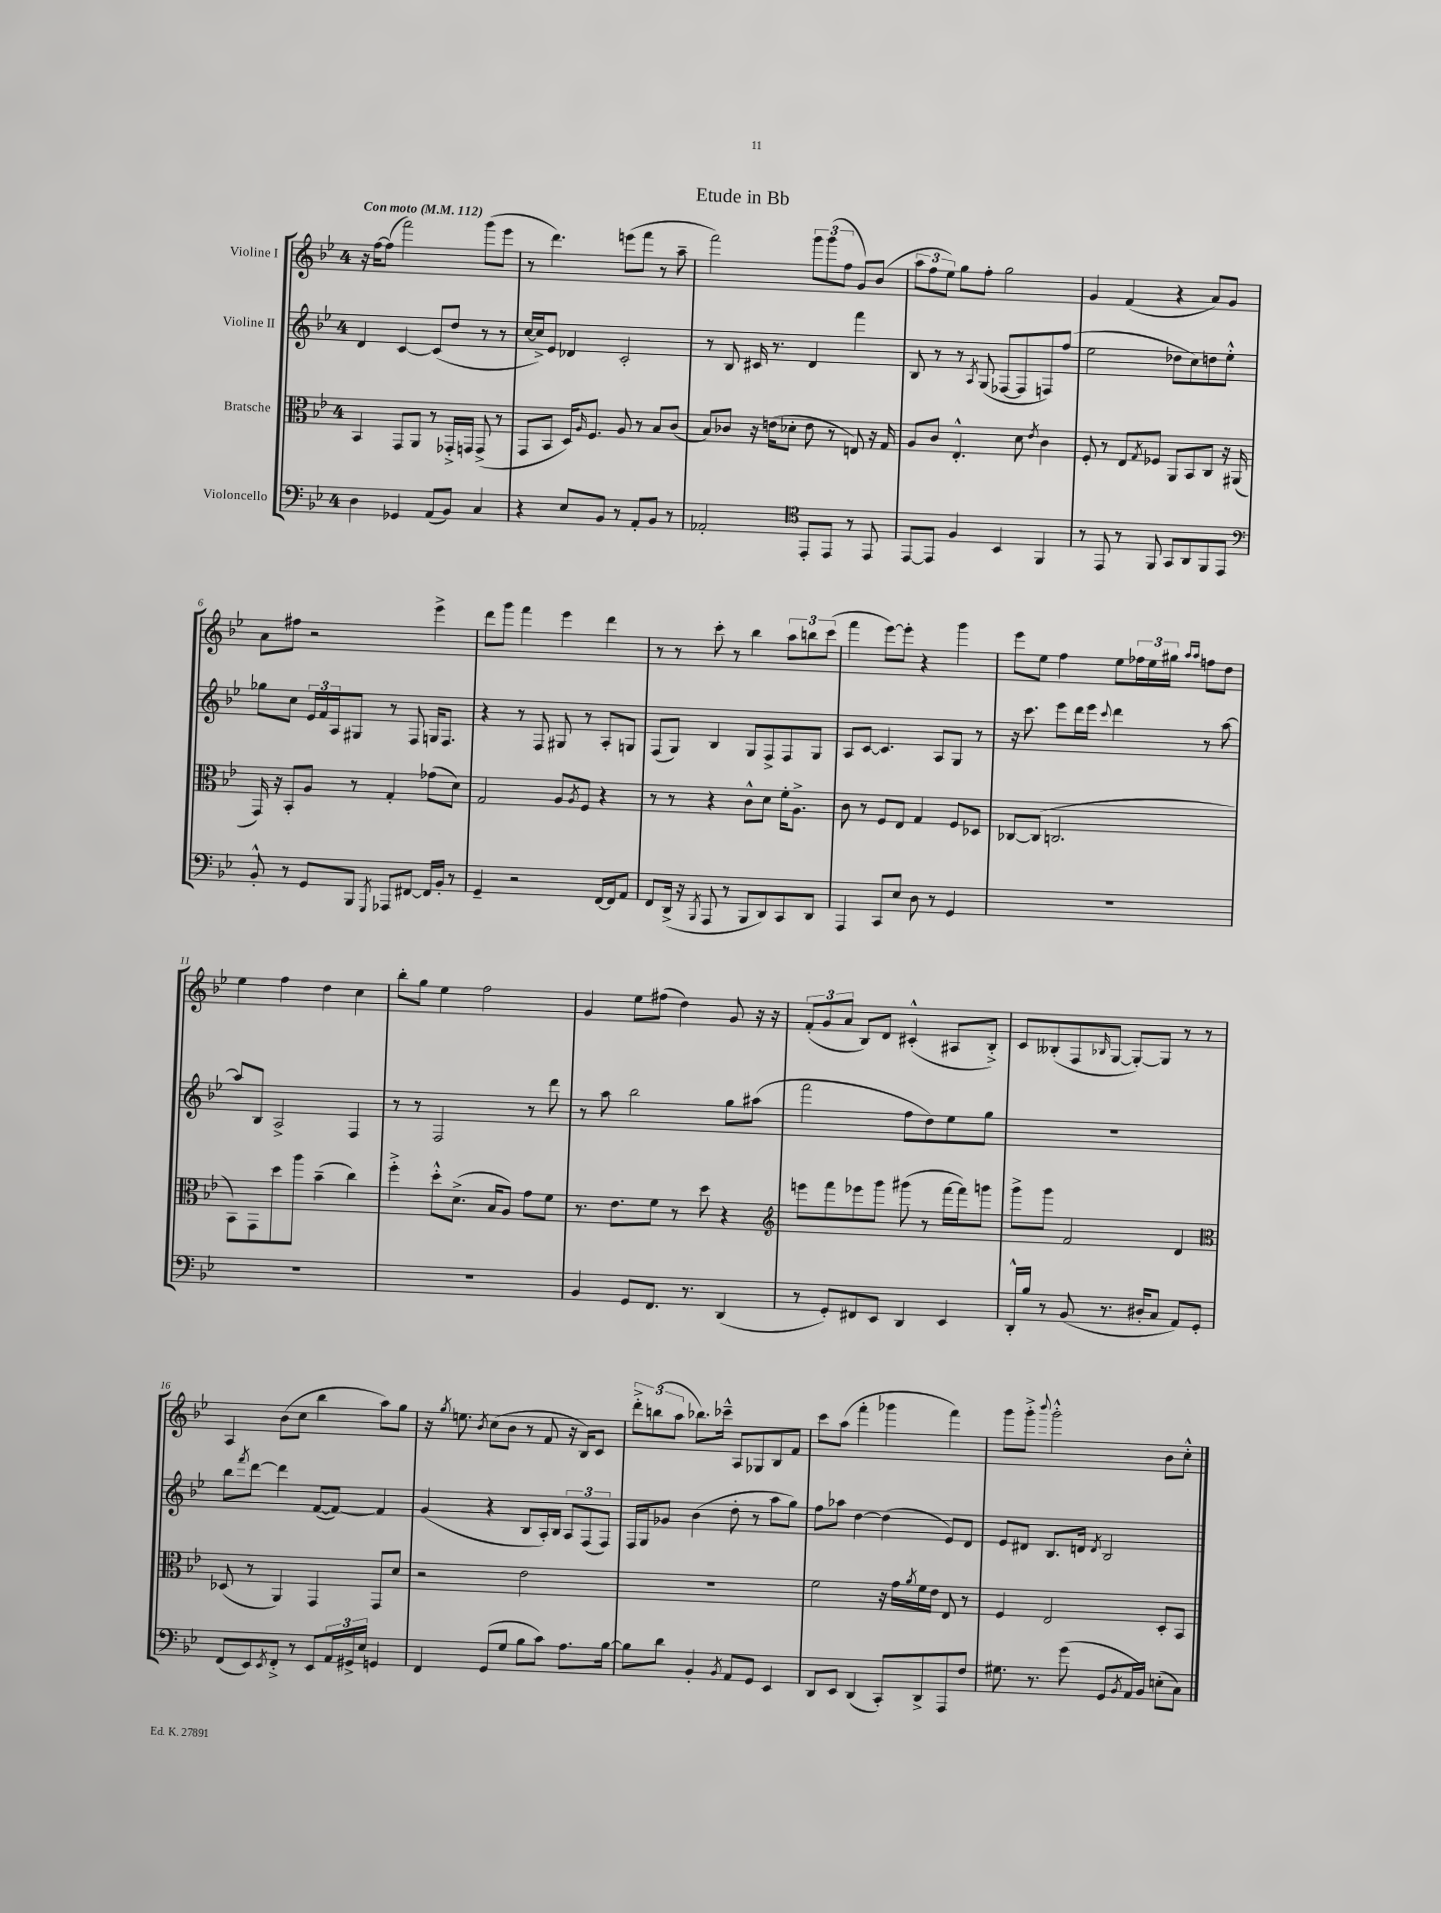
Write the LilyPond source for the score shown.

\header { title = "Etude in Bb" }
<<
\new StaffGroup <<
\new Staff = "s0" \with { instrumentName = "Violine I" } {
    \clef treble \key bes \major \once \override Staff.TimeSignature.style = #'single-digit \time 4/4 \tempo "Con moto" 4 = 112
    r16 f''16~ f''8( f'''2) g'''8( ees'''8 |
    r8 d'''4.) e'''8( f'''8 r8 a''8-- |
    f'''2) \tuplet 3/2 { g'''8 g'''8( f''8 } g'8) bes'8( |
    \tuplet 3/2 { a''8 f''8 ees''8) } g''8 f''8-. g''2 |
    g'4 f'4( r4 a'8) g'8 |
    a'8 fis''8 r2 ees'''4-> |
    d'''8 g'''8 f'''4 ees'''4 d'''4 |
    r8 r8 c'''8-. r8 bes''4 \tuplet 3/2 { a''8 b''8 c'''8( } |
    f'''4 ees'''8~) ees'''8-. r4 g'''4 |
    ees'''8 ees''8 f''4 ees''8 \tuplet 3/2 { fes''16 ees''16 gis''16 } \grace { a''16 a''16 } f''8 d''8 |
    ees''4 f''4 d''4 c''4 |
    bes''8-. g''8 ees''4 f''2 |
    g'4 ees''8 fis''8( d''4) g'8 r16 r16 |
    \tuplet 3/2 { f'8-.( g'8 a'8 } bes8) d'8 cis'4-.-^( ais8 bes8-.->) |
    c'8 beses8-.( f8 \grace { bes16 } g8~ g8~-.) g8 r8 r8 |
    a4 bes'8( c''8 bes''4 a''8) g''8 |
    r16 \acciaccatura { g''8 } e''8. \acciaccatura { bes'8 } c''8( bes'8 r8 f'8 r16 bes16) c'8 |
    \tuplet 3/2 { d'''8-.-> b''8( a''8 } bes''8.) ces'''16---^ a8 ges8 bes8 f'8 |
    c'''8 a''8( f'''4-. ges'''4 f'''4) |
    g'''8 g'''8-.-> \appoggiatura { bes'''8 } g'''2-.-^ bes'8 c''8-.-^ \bar "|." |
}
\new Staff = "s1" \with { instrumentName = "Violine II" } {
    \clef treble \key bes \major \once \override Staff.TimeSignature.style = #'single-digit \time 4/4
    d'4 c'4~ c'8( d''8 r8 r8 |
    c''16~ c''16->) ees'8 des'4 c'2-. |
    r8 bes8 cis'16 r8. d'4 f'''4 |
    bes8 r8 r8 \acciaccatura { a8 } g8( fes8~ fes8 f8) f''8( |
    ees''2 des''8 c''8) d''8 ees''8-.-^ |
    ges''8 c''8 \tuplet 3/2 { ees'16 f'16 a16 } gis8 r8 f8 g16 f8. |
    r4 r8 f8 gis8 r8 a8-. g8 |
    f8( g8) bes4 g8 f8-> f8 g8 |
    a8 c'8~ c'4. a8 g8 r8 |
    r16 c'''8. ees'''8 d'''16 ees'''16 \appoggiatura { c'''8 } d'''4 r8 a''8~ |
    a''8 bes8 a2-> f4 |
    r8 r8 f2 r8 d'''8 |
    r8 a''8 bes''2 g''8 ais''8( |
    f'''2 f''8 d''8) ees''8 g''8 |
    R1 |
    bes''8 \acciaccatura { f'''8 } d'''8~ d'''4 f'8~( f'8~) f'4 |
    g'4( r4 bes8 a16-.) bes16 \tuplet 3/2 { a8 f8( f8) } |
    f16 g16 ges'8 bes'4( d''8-. r8 a''8 g''8) |
    f''8 aes''8 d''4~ d''4( ees'8) d'8 |
    ees'8 dis'8 bes8. d'16 \acciaccatura { d'8 } bes2 \bar "|." |
}
\new Staff = "s2" \with { instrumentName = "Bratsche" } {
    \clef alto \key bes \major \once \override Staff.TimeSignature.style = #'single-digit \time 4/4
    bes,4 g,8 a,8 r8 ges,16-.-> g,16 g,8->( r8 |
    g,8 bes,8 d16) \grace { a16 } f8. a8 r8 bes8 c'8( |
    bes8) ces'8 r16 e'16( des'8-. e'8 r8 e8) r16 g16 |
    a8 c'8 ees4.-.-^ d'8 \acciaccatura { ees'8 } c'4 |
    f8-. r8 ees8 \acciaccatura { g8 } fes8 a,8 bes,8 c8 r16 ais,16( |
    g,16) r16 bes,8-. a8 r8 g4-. ges'8( d'8) |
    g2 a8 \acciaccatura { a8 } f8 r4 |
    r8 r8 r4 c'8-^ d'8 f'16-. a8.-> |
    c'8 r8 f8 ees8 g4 f8 des8 |
    ces8~ ces8( c2. |
    bes,8) g,8 d''8 a''8 bes'4--( c''4) |
    f''4-.-> d''8-.-^ d'8.->( bes16 a8) g'8 f'8 |
    r8. ees'8. f'8 r8 d''8 r4 |
    \clef treble e'''8 f'''8 ees'''8 g'''8 gis'''8( r8 f'''16~ f'''16) g'''8 |
    g'''8-> g'''8 f'2 d'4 |
    \clef alto des8( r8 a,4) g,4 g,8 d'8 |
    r2 ees'2 |
    R1 |
    f'2 r16 g'16 \acciaccatura { a'8 } f'16 ees'16 ees8 r8 |
    f4 ees2 d8-. bes,8 \bar "|." |
}
\new Staff = "s3" \with { instrumentName = "Violoncello" } {
    \clef bass \key bes \major \once \override Staff.TimeSignature.style = #'single-digit \time 4/4
    d4 ges,4 a,8( bes,8) c4 |
    r4 ees8 bes,8 r8 a,8-. bes,8 r8 |
    aes,2-. \clef tenor ees,8-. ees,8 r8 ees,8 |
    ees,8~ ees,8 f4 bes,4 f,4 |
    r8 ees,8 r8 f,8 g,8 a,8 f,8 ees,8 |
    \clef bass bes,8-.-^ r8 g,8 bes,,8 \acciaccatura { g,,8 } aes,,8 fis,8~ fis,16 bes,16-. r8 |
    g,4-- r2 f,16~ f,16 a,8 |
    f,8 d,16->( r16 \acciaccatura { bes,,8 } a,,8 r8 bes,,8 d,8) c,8 d,8 |
    a,,4 c,8 ees8 d8 r8 g,4 |
    R1 |
    R1 |
    R1 |
    bes,4 g,8 f,8. r8. d,4( |
    r8 g,8-.) fis,8 ees,8 d,4 ees,4 |
    d,16-.-^ bes16 r8 bes,8( r8. dis16-. c8 a,8) g,8-. |
    f,8( ees,8) \acciaccatura { ees,8 } f,8-.-> r8 ees,8 \tuplet 3/2 { a,16 gis,16-> ees16 } g,4 |
    f,4 g,8( g8 bes8 c'8) a8. bes16~ |
    bes8 d'8 bes,4-. \acciaccatura { bes,8 } a,8 g,8 ees,4 |
    d,8 ees,8 d,4( c,8-.) d,8-> a,,8 f8 |
    gis8. r8. g'8( g,8 \acciaccatura { bes,8 } a,16 bes,16) e8-.( c8) \bar "|." |
}
>>
>>
